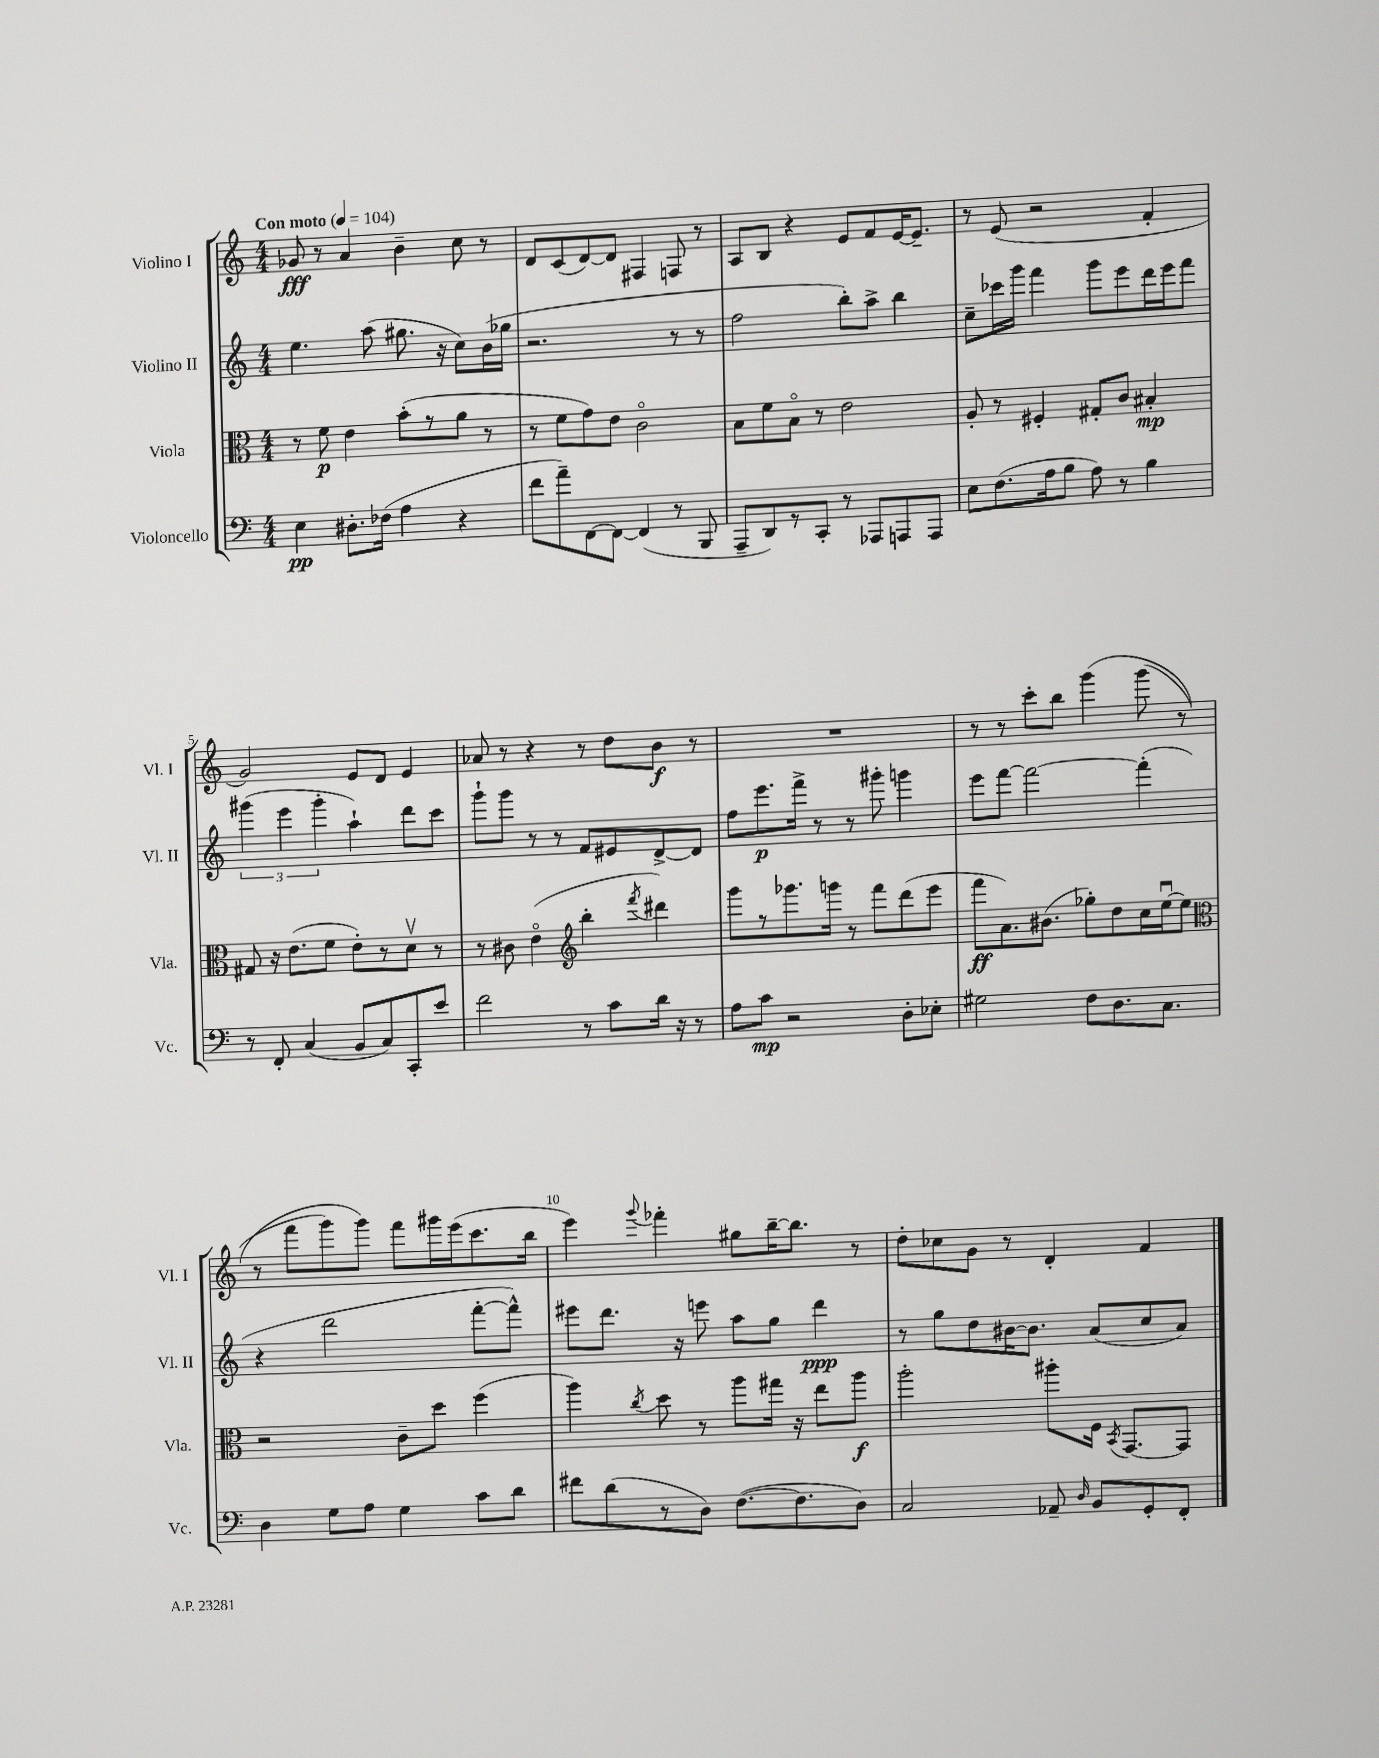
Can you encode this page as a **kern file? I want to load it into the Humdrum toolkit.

**kern	**dynam	**kern	**dynam	**kern	**dynam	**kern	**dynam
*part4	*part4	*part3	*part3	*part2	*part2	*part1	*part1
*staff4	*staff4	*staff3	*staff3	*staff2	*staff2	*staff1	*staff1
*I"Violoncello	*	*I"Viola	*	*I"Violino II	*	*I"Violino I	*
*I'Vc.	*	*I'Vla.	*	*I'Vl. II	*	*I'Vl. I	*
*clefF4	*	*clefC3	*	*clefG2	*	*clefG2	*
*k[]	*	*k[]	*	*k[]	*	*k[]	*
*M4/4	*	*M4/4	*	*M4/4	*	*M4/4	*
*MM104	*	*MM104	*	*MM104	*	*MM104	*
=1	=1	=1	=1	=1	=1	=1	=1
!	!	!	!	!	!	!LO:TX:a:B:t=Con moto	!
4E\	pp	8r	.	4.ee\	.	8g-X/	fff
.	.	8f\	p	.	.	8r	.
8.D#X'\L	.	4e\	.	.	.	4a/	.
.	.	.	.	(8aa\	.	.	.
(16F-X\Jk	.	.	.	.	.	.	.
4A\	.	(8b'\L	.	8.gg#X\	.	4b~\	.
.	.	8r	.	.	.	.	.
.	.	.	.	16r	.	.	.
4r	.	8a\J	.	8cc\L)	.	8cc\	.
.	.	8r	.	(16b\L	.	8r	.
.	.	.	.	16gg-X\JJ	.	.	.
=2	=2	=2	=2	=2	=2	=2	=2
8f\L	.	8r	.	2.r	.	8d/L	.
8a~\)	.	8f\L	.	.	.	(8c/	.
[8FF\	.	8g\)	.	.	.	[8d/)	.
8FF\J_	.	8e\J	.	.	.	8d/J]	.
(4FF/]	.	2c\	.	.	.	4F#X/	.
8r	.	.	.	8r	.	8Fn/	.
8BBB/	.	.	.	8r	.	8r	.
=3	=3	=3	=3	=3	=3	=3	=3
8AAA~/L	.	8B\L	.	2ff\	.	8A/L	.
8DD/)	.	8f\	.	.	.	8B/J	.
8r	.	8B\J	.	.	.	4r	.
8CC'/J	.	8r	.	.	.	.	.
8r	.	2e\	.	8bb'\L)	.	8e/L	.
8AAA-X/L	.	.	.	8aa^\J	.	8f/	.
8AAAn/	.	.	.	4bb\	.	[16e/K	.
.	.	.	.	.	.	8.e~/J]	.
8AAA/J	.	.	.	.	.	.	.
=4	=4	=4	=4	=4	=4	=4	=4
8E\L	.	8A'/	.	8cc~\L	.	8r	.
(8.F\	.	8r	.	16ccc-X\L	.	(8e/	.
.	.	.	.	16ggg\JJ	.	.	.
.	.	4F#X'/	.	4fff\	.	2r	.
16A\k	.	.	.	.	.	.	.
8B\J	.	.	.	.	.	.	.
8A\)	.	8G#X'/L	.	8ggg\L	.	.	.
8r	.	8c/J	.	8eee\	.	.	.
4B\	.	4B#X'/	mp	16ddd\L	.	4f'/	.
.	.	.	.	16eee\J	.	.	.
.	.	.	.	8fff\J	.	.	.
!!LO:LB:g=z
=5	=5	=5	=5	=5	=5	=5	=5
8r	.	8G#X/	.	(6ggg#X\	.	2g/)	.
8FF'/	.	16r	.	.	.	.	.
.	.	.	.	6eee\	.	.	.
.	.	(8.e\L	.	.	.	.	.
(4C/	.	.	.	.	.	.	.
.	.	.	.	6ggg#'\	.	.	.
.	.	8f\J	.	.	.	.	.
8BB/L	.	8e'\L)	.	4aa`\)	.	8e/L	.
8C/)	.	8r	.	.	.	8d/J	.
8CC'/	.	8dv\J	.	8ddd\L	.	4e/	.
8e/J	.	8r	.	8ccc\J	.	.	.
=6	=6	=6	=6	=6	=6	=6	=6
2f\	.	8r	.	8ggg`\L	.	8a-X/	.
.	.	8c#X\	.	8ggg\J	.	8r	.
.	.	(4e\	.	8r	.	4r	.
.	.	.	.	8r	.	.	.
*	*	*clefG2	*	*	*	*	*
8r	.	4bb'\	.	8f/L	.	8r	.
8c\L	.	.	.	8e#X/	.	8dd\L	.
.	.	8qfff/	.	.	.	.	.
16d\Jk	.	4ddd#X\)	.	[8d^/	.	8b\J	f
16r	.	.	.	.	.	.	.
8r	.	.	.	8d/J]	.	8r	.
=7	=7	=7	=7	=7	=7	=7	=7
8A\L	.	8ggg\L	.	8ff\L	.	1r	.
8c\J	mp	8r	.	8.eee\	p	.	.
2r	.	8.ggg-X\	.	.	.	.	.
.	.	.	.	16fff^\Jk	.	.	.
.	.	.	.	8r	.	.	.
.	.	16gggn\Jk	.	.	.	.	.
.	.	8r	.	8r	.	.	.
.	.	8fff\L	.	8ggg#X'\	.	.	.
8D'\L	.	(8ddd\	.	4gggn\	.	.	.
8E-X'\J	.	8eee\J	.	.	.	.	.
=8	=8	=8	=8	=8	=8	=8	=8
2G#X\	.	8fff\L	ff	8eee\L	.	8r	.
.	.	8.a\)	.	[8fff\J	.	8r	.
.	.	.	.	2fff\_	.	8ccc'\L	.
.	.	(8.b#X\J	.	.	.	.	.
.	.	.	.	.	.	8bb\J	.
8F\L	.	8gg-X'\L)	.	.	.	(4ggg\	.
8.D\	.	8dd\	.	.	.	.	.
.	.	16cc\L	.	(4fff'\]	.	(8ggg\	.
8.C\J	.	[16eeu\J	.	.	.	.	.
.	.	8ee\J]	.	.	.	8r	.
!!LO:LB:g=z
=9	=9	=9	=9	=9	=9	=9	=9
*	*	*clefC3	*	*	*	*	*
4D\	.	2r	.	4r	.	8r	.
.	.	.	.	.	.	8fff\L	.
8G\L	.	.	.	2ddd\	.	8ggg\)	.
8A\J	.	.	.	.	.	8ggg\J)	.
4G\	.	8c~\L	.	.	.	8fff\L	.
.	.	8dd\J	.	.	.	16ggg#X\L	.
.	.	.	.	.	.	(16eee\J	.
8c\L	.	(4ff\	.	[8fff'\L	.	8.ccc\	.
8d\J	.	.	.	8fff^^\J])	.	.	.
.	.	.	.	.	.	16bb\Jk	.
=10	=10	=10	=10	=10	=10	=10	=10
8f#X\L	.	4aa\)	.	8eee#X\L	.	4eee\)	.
(8d\	.	.	.	8.ddd\J	.	.	.
.	.	8qcc/	.	.	.	8qqggg/	.
8r	.	8dd\	.	.	.	4fff-X'\	.
.	.	.	.	16r	.	.	.
8D\J)	.	8r	.	8eeen\	.	.	.
([8.F\L	.	8aa\L	.	8aa\L	.	8gg#X\L	.
.	.	16gg#X\Jk	.	8gg\J	.	[16bb~\K	.
8.F\]	.	16r	.	.	.	8.bb\J]	.
.	.	8ee\L	.	4ddd\	ppp	.	.
8D\J)	.	8aa\J	f	.	.	8r	.
=11	=11	=11	=11	=11	=11	=11	=11
2C/	.	2aa'\	.	8r	.	8dd'\L	.
.	.	.	.	8gg\L	.	8cc-X\	.
.	.	.	.	8dd\	.	8g\J	.
.	.	.	.	[16b#X\K	.	8r	.
.	.	.	.	8.b#\J]	.	.	.
8AA-X~/	.	8aa#X'\L	.	.	.	4d'/	.
16qqD/	.	.	.	.	.	.	.
8BB/L	.	16F\Jk	.	(8a/L	.	.	.
.	.	8qBB/	.	.	.	.	.
.	.	[8.GG/L	.	.	.	.	.
8GG'/	.	.	.	8cc/	.	4f/	.
8FF'/J	.	8GG/J]	.	8a/J)	.	.	.
==	==	==	==	==	==	==	==
*-	*-	*-	*-	*-	*-	*-	*-
